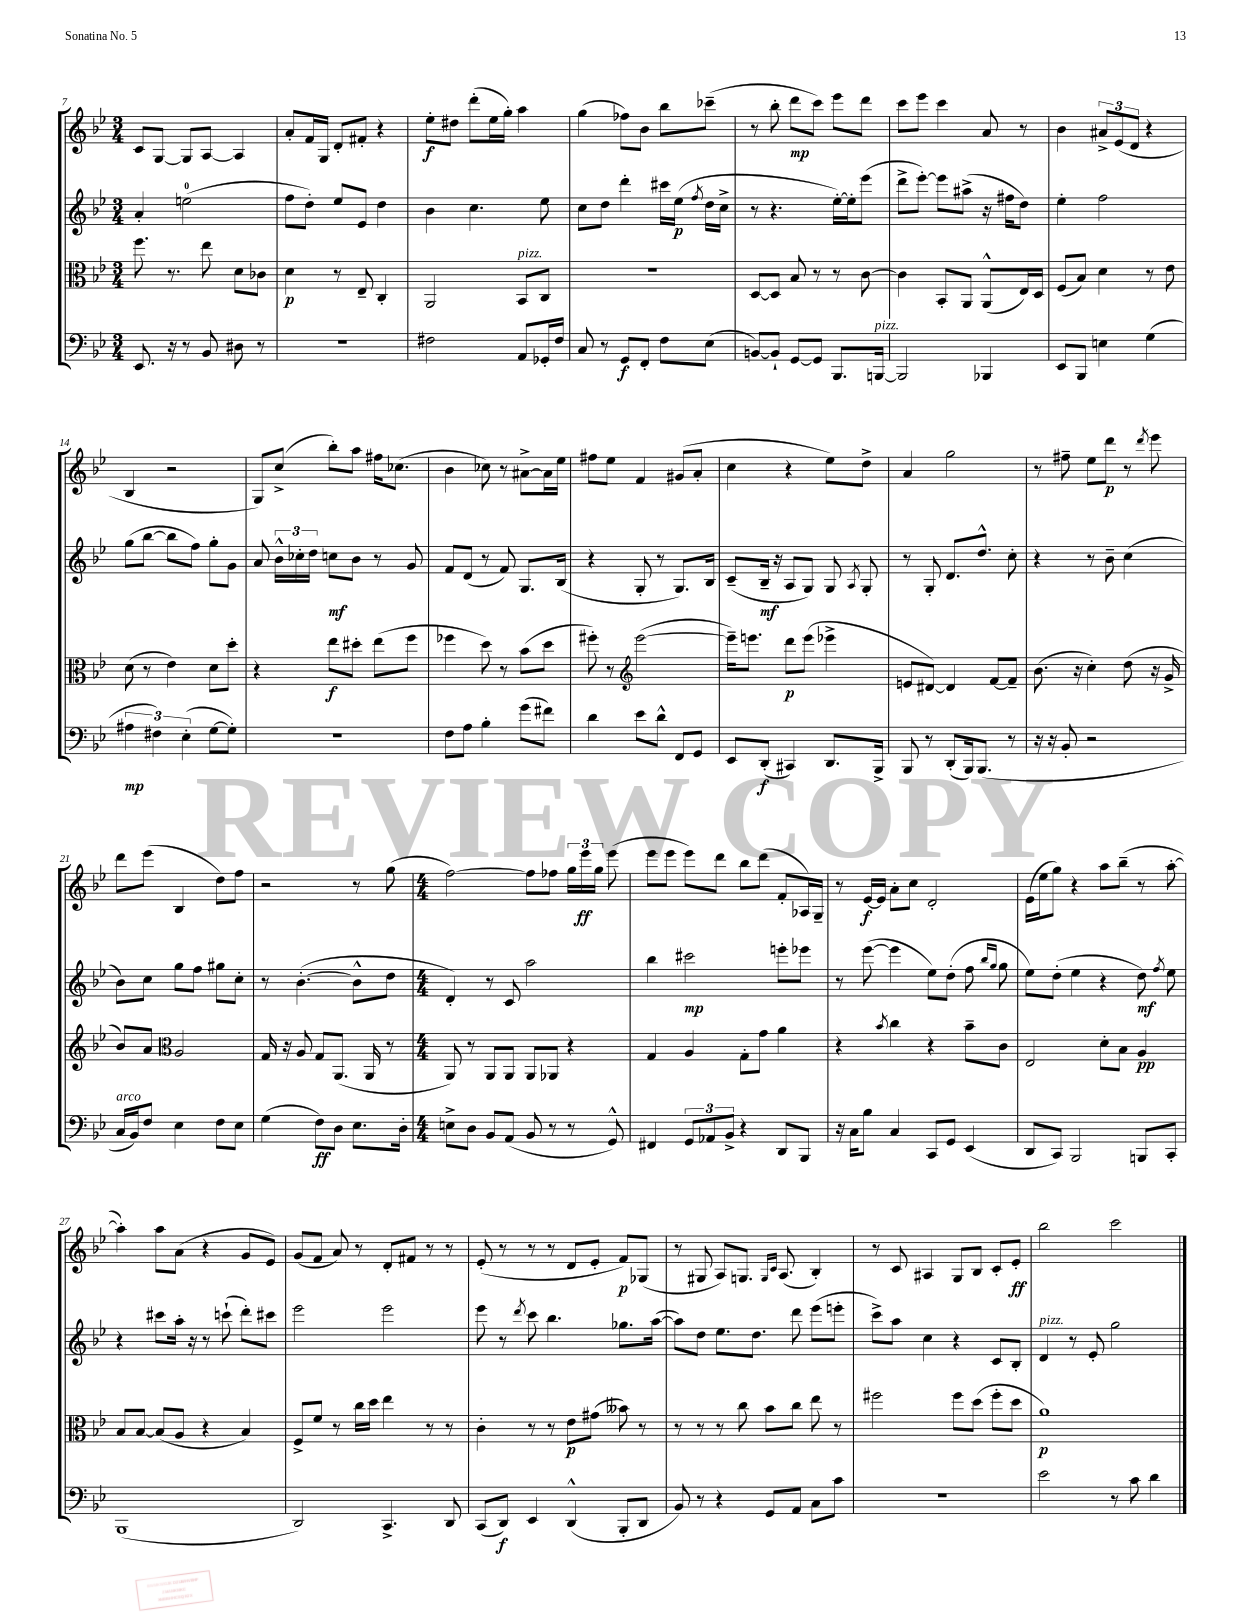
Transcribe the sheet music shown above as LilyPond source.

<<
\new StaffGroup <<
\new Staff = "s0" {
    \clef treble \key bes \major \numericTimeSignature \time 3/4
    \autoBeamOff c'8[ g8]~ g8[ a8]~ a4 |
    a'8[-. f'16 g16] d'8[-. fis'8]-. r4 |
    ees''8[-.\f dis''8] d'''8[-.( ees''16 g''16]-.) a''4 |
    g''4( fes''8[) bes'8] bes''8[ ces'''8]--( |
    r8 bes''8-. d'''8[\mp c'''8]) ees'''8[ d'''8] |
    c'''8[ ees'''8] c'''4 a'8 r8 |
    bes'4 \tuplet 3/2 { ais'8[-> ees'8( d'8] } r4 |
    bes4 r2 |
    g8[) c''8]->( bes''8[-.) a''8] fis''16[ ces''8.]( |
    bes'4 ces''8) r8 ais'8[~-> ais'16 ees''16] |
    fis''8[ ees''8] f'4 gis'8[( a'8]-. |
    c''4 r4 ees''8[) d''8]-> |
    a'4 g''2 |
    r8 fis''8-- ees''8[ d'''8]\p r8 \acciaccatura { d'''8 } ees'''8 |
    d'''8[ ees'''8]( bes4 d''8[) f''8] |
    r2 r8 g''8( |
    \numericTimeSignature \time 4/4 f''2~) f''8[ fes''8] \tuplet 3/2 { g''16[ ees'''16\ff g''16] } ees'''8( |
    ees'''8[ ees'''8] ees'''8[) d'''8] bes''8[ d'''8]( f'8[-. aes16) g16]-- |
    r8 ees'16[~\f ees'16] a'8[-. c''8] d'2-. |
    ees'16[( ees''16 g''8]) r4 a''8[ bes''8]--( r8 a''8~-. |
    a''4-.) a''8[ a'8]( r4 g'8[ ees'8]) |
    g'8[( f'8] a'8) r8 d'8[-. fis'8] r8 r8 |
    ees'8-.( r8 r8 r8 d'8[ ees'8]-. f'8[\p) ges8]( |
    r8 gis8 a8[) g8.] \grace { g16[ c'16] } a8.( bes4-.) |
    r8 c'8 ais4 g8[ bes8] c'8[-. ees'8]-.\ff |
    bes''2 c'''2 \bar "|." |
}
\new Staff = "s1" {
    \clef treble \key bes \major \numericTimeSignature \time 3/4
    \autoBeamOff a'4-. e''2-0( |
    f''8[ d''8]-.) ees''8[ ees'8] d''4 |
    bes'4 c''4. ees''8 |
    c''8[ d''8] d'''4-. cis'''16[ ees''16]\p( \acciaccatura { f''8 } d''16[ c''16]-> |
    r8 r4. ees''16[~-.) ees''16-. ees'''8]( |
    d'''8[-> ees'''8]~-.) ees'''8[ ais''8]->( r16 fis''16[ d''8]) |
    ees''4-. f''2 |
    g''8[( bes''8]~ bes''8[ f''8]) g''8[-. g'8] |
    a'8 \tuplet 3/2 { bes'16[-^ ces''16-. d''16] } c''8[\mf bes'8] r8 g'8 |
    f'8[ d'8]( r8 f'8) g8.[ bes16]( |
    r4 g8-. r8 g8.[) bes16] |
    c'8[--( bes16]--\mf r16 a8[ g8]) g8 \acciaccatura { a8 } g8-. |
    r8 g8-. d'8.[ d''8.]-^ c''8-. |
    r4 r8 bes'8-- c''4( |
    bes'8[) c''8] g''8[ f''8] gis''8[ c''8]-. |
    r8 bes'4.~-.( bes'8[-^ d''8] |
    \numericTimeSignature \time 4/4 d'4-.) r8 c'8 a''2 |
    bes''4 cis'''2\mp e'''8[-. ees'''8] |
    r8 ees'''8~( ees'''4 ees''8[) d''8]-.( f''8 \grace { bes''16[ g''16] } g''8 |
    ees''8[) d''8]-.( ees''4 r4 d''8\mf) \acciaccatura { f''8 } ees''8 |
    r4 cis'''8[ a''16]-. r16 r8 c'''8-!( d'''8[-.) cis'''8] |
    ees'''2 ees'''2 |
    ees'''8 r8 \acciaccatura { d'''8 } c'''8 bes''4. ges''8.[ a''16]~( |
    a''8[) d''8] ees''8.[ d''8.] d'''8 ees'''8[( e'''8]-. |
    c'''8[->) a''8] c''4 r4 c'8[ bes8]-. |
    d'4^\markup { \italic "pizz." } r8 ees'8-. g''2 \bar "|." |
}
\new Staff = "s2" {
    \clef alto \key bes \major \numericTimeSignature \time 3/4
    \autoBeamOff f''8. r8. ees''8 d'8[ ces'8] |
    d'4\p r8 ees8-- c4-. |
    a,2 bes,8[^\markup { \italic "pizz." } c8] |
    R2. |
    d8[~ d8] bes8 r8 r8 c'8~ |
    c'4 bes,8[-. a,8] a,8[-^( ees16) d16] |
    f8[( bes8]) d'4 r8 ees'8 |
    d'8( r8 ees'4) d'8[ d''8]-. |
    r4 ees''8[\f dis''8]-. ees''8[( f''8] |
    fes''4 d''8) r8 bes'8[( d''8] |
    fis''8-.) r8 \clef treble ees'''2~( |
    ees'''16[--) e'''8.] d'''8[\p e'''8]( ees'''4-> |
    e'8[ dis'8]~) dis'4 f'8[~ f'8]-- |
    bes'8.( r16 c''4-.) d''8( r16 g'16-> |
    bes'8[) a'8] \clef alto a2 |
    g16 r16 a8 g8[ a,8.]( a,16 r8 |
    \numericTimeSignature \time 4/4 a,8) r8 a,8[ a,8] a,8[ aes,8] r4 |
    g4 a4 g8[-. g'8] a'4 |
    r4 \acciaccatura { bes'8 } c''4 r4 bes'8[-- c'8] |
    ees2 d'8[-. bes8] a4\pp |
    bes8[ bes8]~ bes8[( a8] r4 bes4) |
    f8[-> f'8] r8 c''16[ d''16] ees''4 r8 r8 |
    c'4-. r8 r8 ees'8[\p gis'8]( beses'8) r8 |
    r8 r8 r8 c''8 bes'8[ c''8] ees''8 r8 |
    fis''2 fis''8[ d''8]( fis''8[-. d''8] |
    a'1\p) \bar "|." |
}
\new Staff = "s3" {
    \clef bass \key bes \major \numericTimeSignature \time 3/4
    \autoBeamOff ees,8. r16 r8 bes,8 dis8 r8 |
    R2. |
    fis2 a,8[ ges,16-. fis16] |
    c8 r8 g,8[\f f,8]-. f8[ ees8]( |
    b,8[~) b,8]-! g,8[~ g,8] bes,,8.[ b,,16]~^\markup { \italic "pizz." } |
    b,,2 bes,,4 |
    ees,8[ bes,,8] e4 g4( |
    \tuplet 3/2 { ais4\mp fis4) ees4-.( } g8[~ g8]-.) |
    R2. |
    f8[ a8] bes4-. g'8[( fis'8]) |
    d'4 ees'8[ d'8]-^ f,8[ g,8] |
    ees,8[ d,8]-.\f( cis,4) d,8.[ bes,,16]-> |
    bes,,8 r8 d,8[-.( bes,,16) bes,,8.]( r8 |
    r16 r16 bes,8-. r2 |
    c16[^\markup { \italic "arco" } bes,16) f8] ees4 f8[ ees8] |
    g4( f8[\ff) d8] ees8.[ d16]-. |
    \numericTimeSignature \time 4/4 e8[-> d8] bes,8[ a,8]( bes,8 r8 r8 g,8-^) |
    fis,4 \tuplet 3/2 { g,8[ aes,8 bes,8]-> } r4 d,8[ bes,,8] |
    r16 c16[ bes8] c4 c,8[ g,8] ees,4( |
    d,8[ c,8]) bes,,2 b,,8[ c,8]-. |
    bes,,1( |
    d,2) c,4.-> d,8 |
    c,8[( d,8]\f) ees,4 d,4-^( bes,,8[-. d,8] |
    bes,8) r8 r4 g,8[ a,8] c8[ c'8] |
    R1 |
    ees'2 r8 c'8 d'4 \bar "|." |
}
>>
>>
\layout { \context { \Score currentBarNumber = #7 } }
